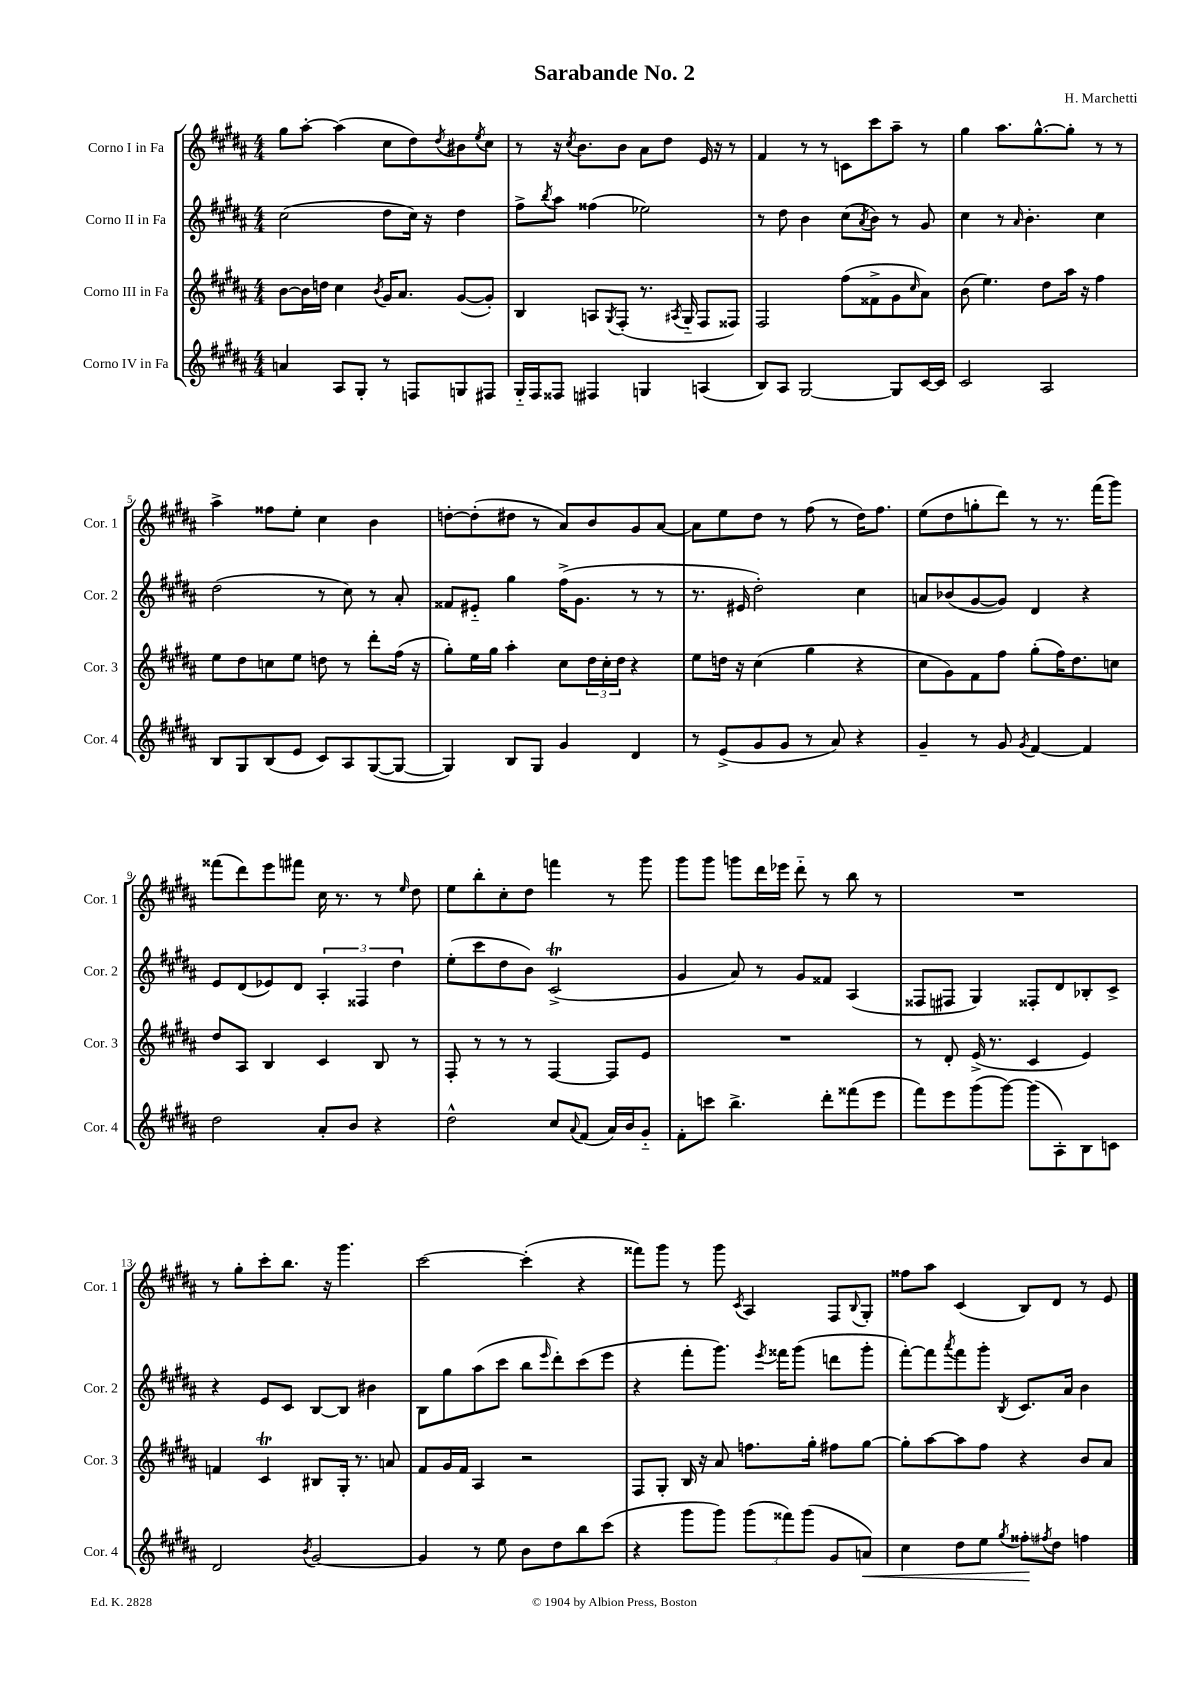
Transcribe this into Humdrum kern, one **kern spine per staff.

**kern	**kern	**kern	**kern
*staff4	*staff3	*staff2	*staff1
*clefG2	*clefG2	*clefG2	*clefG2
*k[f#c#g#d#a#]	*k[f#c#g#d#a#]	*k[f#c#g#d#a#]	*k[f#c#g#d#a#]
*M4/4	*M4/4	*M4/4	*M4/4
4a/	[8b\L	(2cc#\	8gg#\L
.	16b\]L	.	[8aa#'\J
.	16dd\JJ	.	.
8A#/L	4cc#\	.	(4aa#\]
8G#'/J	.	.	.
.	8qb/	.	.
8r	16g#/LK	8dd#\L	8cc#\L
.	8.a#/J	.	.
8F/L	.	16cc#\Jk)	8dd#\)
.	.	16r	.
.	.	.	8qdd#/
8G/	([8g#/L	4dd#\	8b#\
.	.	.	8qee/
8F#/J	8g#'/]J)	.	8cc#\J
=	=	=	=
16G#'~/LL	4B/	8ff#^\L	8r
16F#/J	.	.	.
.	.	8qbb/	.
8F##/J	.	8aa#\J	16r
.	.	.	8qcc#/
.	.	.	8.b\L
4F#/	8A/L	(4ff##\	.
.	8qG#/	.	.
.	(8F#'/J	.	8b\J
4G/	8.r	2ee-\)	8a#\L
.	.	.	8dd#\J
.	8qA#/	.	.
.	16G#'~/	.	.
(4A/	8F#/L	.	16e/
.	.	.	16r
.	8F##/J)	.	8r
=	=	=	=
8B/L)	2F#/	8r	4f#/
8A#/J	.	8dd#\	.
[2G#/	.	4b\	8r
.	.	.	8r
.	(8ff#\L	(8cc#\L	8c\L
.	.	8qa#/	.
.	8f##^\	8b\J)	8ccc#\
8G#/]L	8g#\	8r	8aa#~\J
.	16qqcc#/	.	.
[16c#/L	8a#\J)	8g#/	8r
16c#/]JJ	.	.	.
=	=	=	=
2c#/	(8b\	4cc#\	4gg#\
.	4.ee\)	.	.
.	.	8r	8.aa#\L
.	.	16qqa#/	.
.	.	4.b'\	.
.	.	.	[8.gg#^^\
2A#/	8dd#\L	.	.
.	16aa#\Jk	.	8gg#'\]J
.	16r	.	.
.	4ff#\	4cc#\	8r
.	.	.	8r
=	=	=	=
8B/L	8ee\L	(2dd#\	4aa#^\
8G#/	8dd#\	.	.
(8B/	8cc\	.	8ff##\L
8e/J	8ee\J	.	8ee'\J
8c#/L)	8dd\	8r	4cc#\
8A#/	8r	8cc#\)	.
([8G#/	8ddd#'\L	8r	4b\
8G#/_J	(16ff#\Jk	8a#'/	.
.	16r	.	.
=	=	=	=
4G#/])	8gg#'\L)	8f##/L	[8dd'\L
.	16ee\L	8e#'~/J	(8dd'\]
.	16gg#\JJ	.	.
8B/L	4aa#'\	4gg#\	8dd#\J
8G#/J	.	.	8r
4g#/	8cc#\L	(16ff#^\LK	8a#/L)
.	.	8.g#\J	.
.	24dd#\L	.	8b/
.	24cc#'\	.	.
.	24dd#\JJ	.	.
4d#/	4r	8r	8g#/
.	.	8r	[8a#/J
=	=	=	=
8r	8ee\L	8.r	8a#\]L
(8e^/L	16dd\Jk	.	8ee\
.	16r	16e#/	.
8g#/	(4cc#\	2dd#'\)	8dd#\J
8g#/J	.	.	8r
8r	4gg#\	.	(8ff#\
8a#/)	.	.	8r
4r	4r	4cc#\	16dd#\LK)
.	.	.	8.ff#\J
=	=	=	=
4g#~/	8cc#\L	8a/L	(8ee\L
.	8g#\)	(8b-/	8dd#\
8r	8f#\	[8g#/	8gg'\
8g#/	8ff#\J	8g#/]J)	8ddd#\J)
8qg#/	.	.	.
[4f#/	(8gg#'\L	4d#/	8r
.	16ff#\K)	.	8.r
.	8.dd#\	.	.
4f#/]	.	4r	.
.	.	.	(16fff#\LK
.	8cc\J	.	8ggg#\J)
=	=	=	=
2dd#\	8dd#/L	8e/L	(8fff##\L
.	8A#/J	(8d#/	8ddd#\)
.	4B/	8e-/)	8eee\
.	.	8d#/J	8fff#\J
8a#'/L	4c#/	6A#'/	16cc#\
.	.	.	8.r
8b/J	.	.	.
.	.	6F##/	.
4r	8B/	.	8r
.	.	6dd#\	.
.	.	.	16qqee/
.	8r	.	8dd#\
=	=	=	=
2dd#^^\	8F#'/	(8ee'\L	8ee\L
.	8r	8ccc#\	8bb'\
.	8r	8dd#\	8cc#'\
.	8r	8b\J)	8dd#\J
8cc#/L	[4F#/	(2c#^/	4fff\
8qqa#/	.	.	.
(8f#/J	.	.	.
16a#/LL)	8F#/]L	.	8r
16b/J	.	.	.
8g#'~/J	8e/J	.	8ggg#\
=	=	=	=
8f#'\L	1r	4g#/	8ggg#\L
8ccc\J	.	.	8ggg#\J
4.bb^\	.	8a#/)	8ggg\L
.	.	8r	16ddd#\L
.	.	.	16eee-\JJ
.	.	8g#/L	8ddd#'~\
8ddd#'\L	.	8f##/J	8r
(8fff##\	.	(4A#/	8bb\
8eee\J	.	.	8r
=	=	=	=
8fff#\L)	8r	8F##/L	1r
8eee\	8d#'/	8F#/J	.
(8ggg#\	(16e^/	4G#/)	.
.	8.r	.	.
[8ggg#\J)	.	.	.
(8ggg#\]L	4c#/	8F##'/L	.
8A#'\)	.	8d#/	.
8B\	4e/)	8B-'/	.
8c\J	.	8c#^/J	.
=	=	=	=
2d#/	4f/	4r	8r
.	.	.	8gg#'\L
.	4c#/	8e/L	8ccc#'\
.	.	8c#/J	8.bb\J
8qb/	.	.	.
[2g#/	8B#/L	[8B/L	.
.	.	.	16r
.	16G#'/Jk	8B/]J	4.ggg#\
.	8.r	.	.
.	.	4b#\	.
.	8a/	.	.
=	=	=	=
4g#/]	8f#/L	8B\L	[2ccc#\
.	16g#/L	8gg#\	.
.	16f#/JJ	.	.
8r	4A#/	(8aa#\	.
8ee\	.	8ccc#\J	.
8b\L	2r	8bb\L	(4ccc#'\]
.	.	16qqeee/	.
8dd#\	.	8ddd#'\)	.
8bb\	.	(8ccc#\	4r
(8ccc#\J	.	8eee\J	.
=	=	=	=
4r	8F#/L	4r	8fff##\L)
.	8G#'/J	.	8ggg#\J
8ggg#\L	16B/	8fff#'\L	8r
.	16r	.	.
8ggg#\J)	8a#/	8.ggg#\J)	8ggg#\
.	.	.	8qc#/
(12ggg#\L	8.ff\L	.	4A#/
.	.	8qeee/	.
.	.	16fff##\LK	.
12fff##\)	.	.	.
.	.	(8ggg#\J	.
(12ggg#\J	.	.	.
.	16gg#'\Jk	.	.
8g#/L	8ff#\L	8ddd\L	8F#/L
.	.	.	8qqB/
8a/J)	[8gg#\J	8ggg#'\J	8G#'/J
=	=	=	=
4cc#\	8gg#'\]L	[8fff#'\L)	8ff##\L
.	[8aa#\	8fff#\]	8aa#\J
.	.	8qaaa#/	.
8dd#\L	8aa#\]	8fff#\	(4c#/
8ee\J	8ff#\J	8ggg#'\J	.
8qgg#/	.	8qB/	.
8ff##'\L	4r	8.c#/L	8B/L)
8qff#/	.	.	.
8dd#\J	.	.	8d#/J
.	.	16a#/Jk	.
4ff\	8b/L	4b\	8r
.	8a#/J	.	8e/
==	==	==	==
*-	*-	*-	*-
